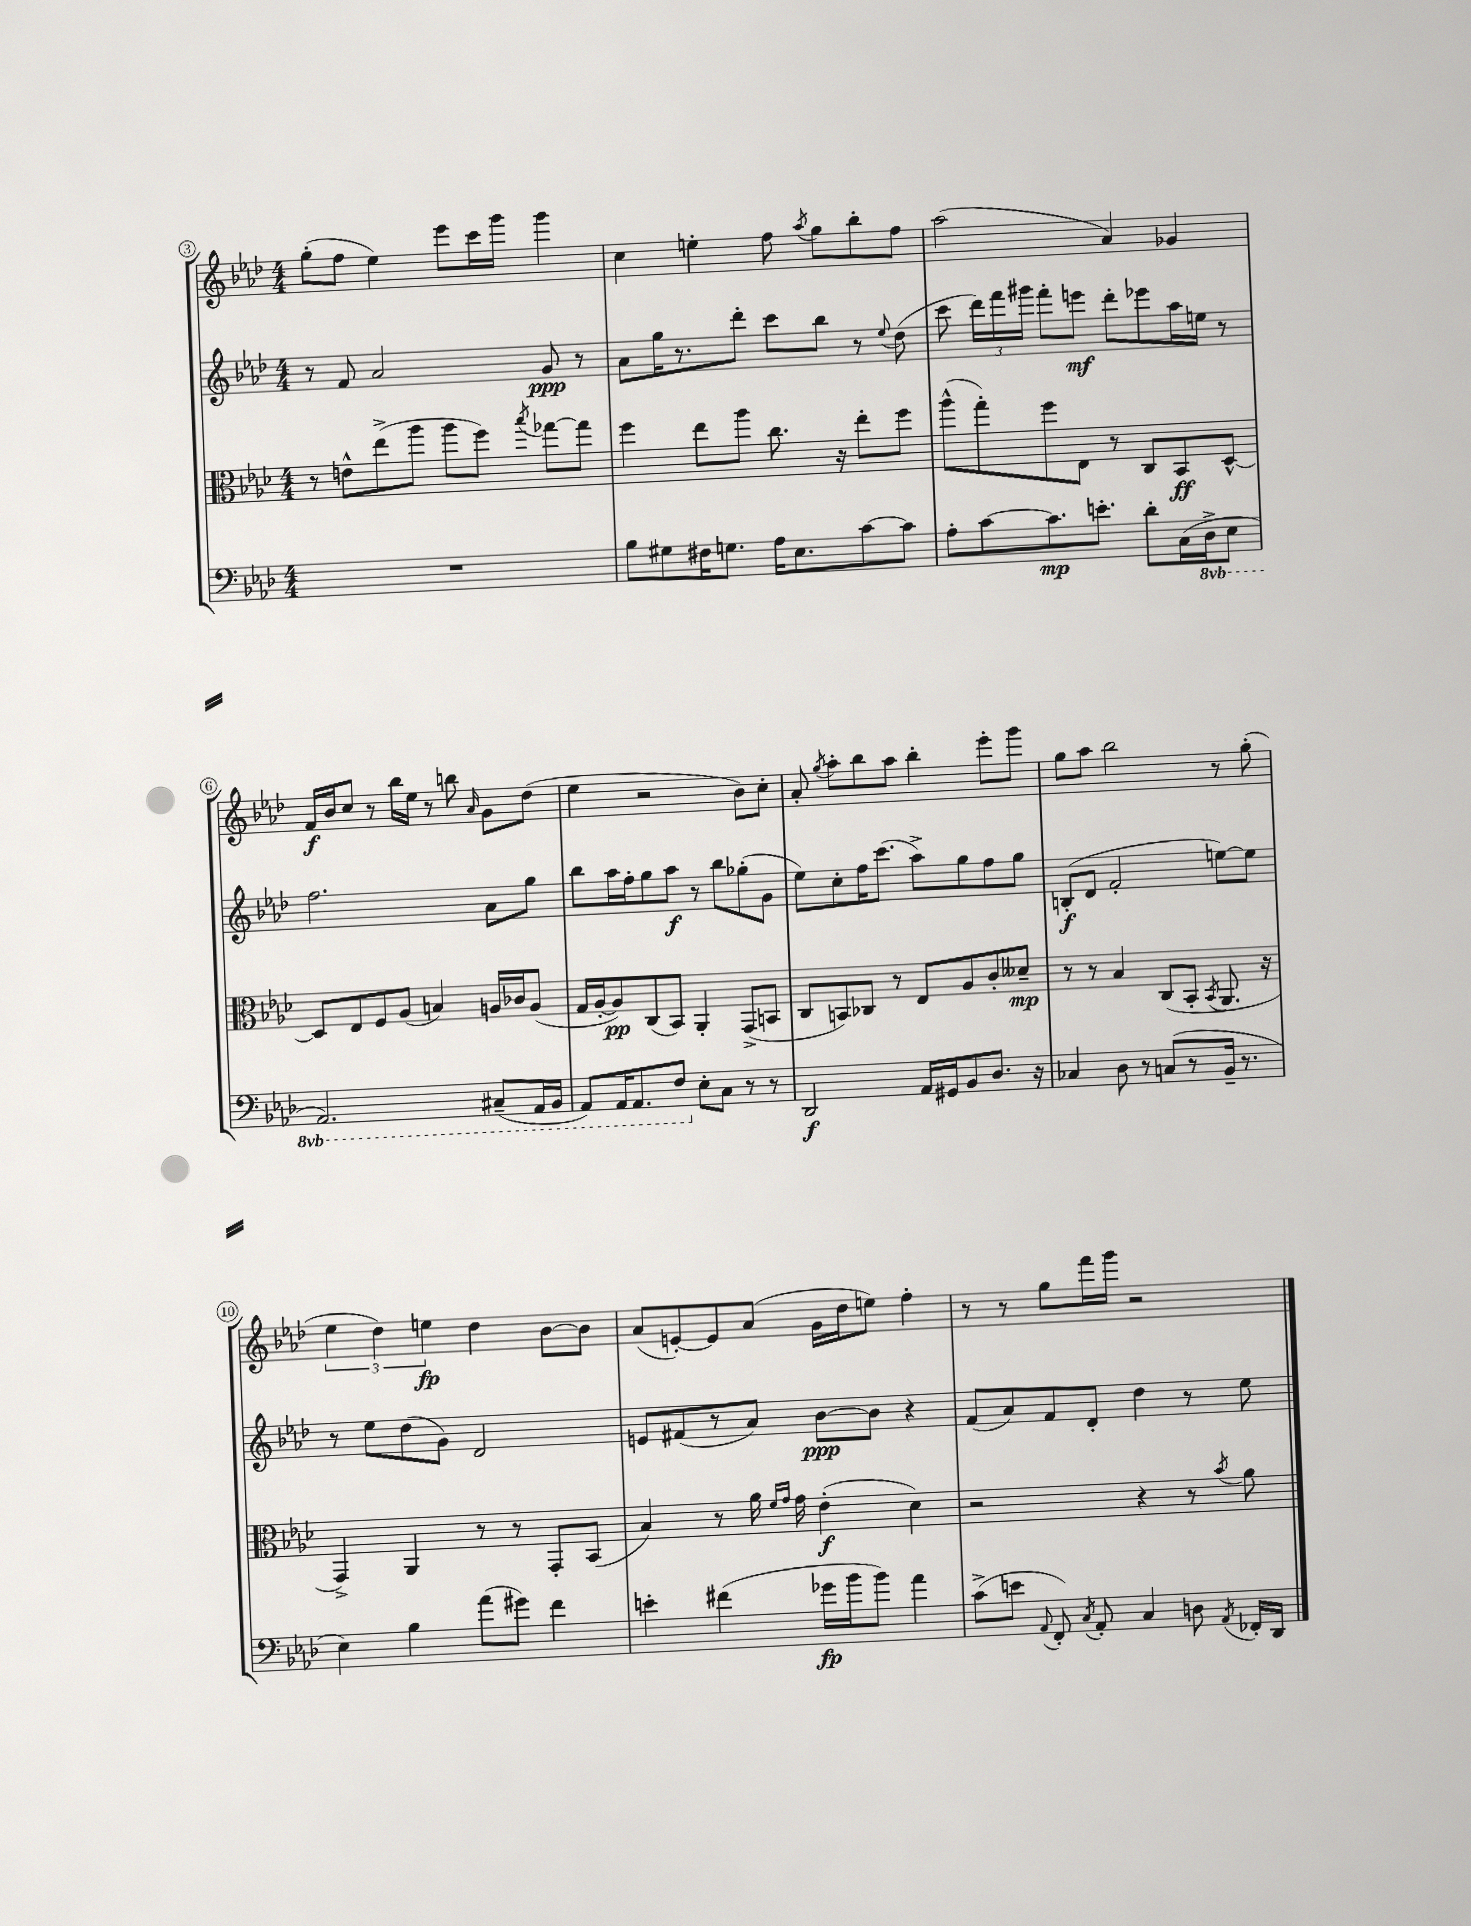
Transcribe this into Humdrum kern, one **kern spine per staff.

**kern	**kern	**kern	**kern
*staff4	*staff3	*staff2	*staff1
*clefF4	*clefC3	*clefG2	*clefG2
*k[b-e-a-d-]	*k[b-e-a-d-]	*k[b-e-a-d-]	*k[b-e-a-d-]
*M4/4	*M4/4	*M4/4	*M4/4
1r	8r	8r	(8gg'\L
.	8e^^\L	8f/	8ff\J
.	(8ee-^\	2a-/	4ee-\)
.	8aa-\J	.	.
.	8aa-\L	.	8eee-\L
.	8ff\J)	.	16ccc\L
.	.	.	16ggg\JJ
.	8qbb-/	.	.
.	[8gg-\L	8g/	4ggg\
.	8gg-\]J	8r	.
=	=	=	=
8B-\L	4ff\	8a-\L	4cc\
8G#\	.	16gg\K	.
.	.	8.r	.
16F#\K	8ee-\L	.	4ee'\
8.G\J	.	.	.
.	8aa-\J	8ddd-'\J	.
16A-\LK	8.cc\	8ccc\L	8ff\
8.E-\	.	.	.
.	.	.	8qaa-/
.	.	8bb-\J	8gg\L
.	16r	.	.
[8c\	8ee-'\L	8r	8bb-'\
.	.	8qqee-/	.
8c\]J	8ff\J	(8dd-\	8ff\J
=	=	=	=
8A-'\L	(8aa-^^\L	8ccc\	(2aa-\
[8c\	8gg'\)	24ddd-\LL)	.
.	.	24fff\	.
.	.	24ggg#\JJ	.
8.c\]	8ff\	8fff'\L	.
.	8E-\J	8eee\J	.
8.e'\J	.	.	.
.	8r	8ddd-'\L	4a-/)
8d-'\L	8C/L	8eee-\	.
(16C\L	8BB-/	16aa-\L	4g-/
16DD-^\J	.	16ee\JJ	.
8EE-\J	[8D-^^/J	8r	.
=	=	=	=
2.AAA-/)	8D-/]L	2.ff\	16f/LL
.	.	.	16b-/J
.	8E-/	.	8cc/J
.	8F/	.	8r
.	(8A-/J	.	16bb-\LL
.	.	.	16ee-\JJ
.	4B/)	.	8r
.	.	.	8bb\
.	.	.	16qqa-/
(8CC#~/L	16A/LL	8a-\L	8g\L
.	16c-/J	.	.
16AAA-/L	(8A/J	8gg\J	(8dd-\J
16BBB-/JJ	.	.	.
=	=	=	=
8AAA-/L)	16G/LL	8bb-\L	4ee-\
.	[16A-'/J	.	.
16AAA-/K	8A-/])	16aa-\L	.
8.AAA-/	.	16ff'\J	.
.	(8C/	8gg\	2r
8FF/J	8BB-/J)	8aa-\J	.
8E-'\L	4AA-'/	8r	.
8C\J	.	8bb-\L	.
8r	(8GG^/L	(8gg-'\	8b-\L)
8r	8BB/J	8g\J	8cc'\J
=	=	=	=
2DD-/	8C/L	8ee-\L)	8a-'/
.	.	.	8qgg/
.	8BB/)	8cc'\	8aa-'\L
.	8C-/J	16ff\K	8bb-\
.	.	(8.ccc\J	.
.	8r	.	8aa-\J
16AA-/LL	8E-/L	8aa-^\L)	4bb-'\
16GG#/J	.	.	.
8BB-/	8A-/	8gg\	.
8.D-/J	8c'/	8ff\	8eee-'\L
.	8d--~/J	8gg\J	8ggg\J
16r	.	.	.
=	=	=	=
4C-/	8r	(8B'/L	8gg\L
.	8r	8d-/J	8aa-\J
8D-\	4B-/	2f'/	2bb-\
8r	.	.	.
(8C/L	(8C/L	.	.
8r	8BB-'/J	.	.
.	8qBB-/	.	.
16BB-~/Jk	8.AA-/	[8ee\L)	8r
8.r	.	.	.
.	.	8ee\]J	(8gg'\
.	16r	.	.
=	=	=	=
4E-\)	4GG^/)	8r	6ee-\
.	.	8ee-\L	.
.	.	.	6dd-\)
4B-\	4AA-/	(8dd-\	.
.	.	.	6ee\
.	.	8g\J)	.
(8a-\L	8r	2d-/	4dd-\
8g#\J)	8r	.	.
4f\	8GG'/L	.	[8b-\L
.	(8BB-/J	.	8b-\]J
=	=	=	=
4e'\	4B-/)	8e/L	(8a-/L
.	.	(8f#/	[8e'/)
(4f#\	8r	8r	8e/]
.	16a-\	8a-/J)	(8a-/J
.	16qqf/LL	.	.
.	16qqg/JJ	.	.
.	16g\	.	.
16g-\LL	(4e-'\	[8b-\L	16g\LL
16b-\J	.	.	16dd-\J
8b-\J)	.	8b-\]J	8ee\J)
4a-\	4d-\)	4r	4ff'\
=	=	=	=
(8c^\L	2r	(8f/L	8r
8e\J	.	8a-/)	8r
8qqAA-/	.	.	.
8FF'/)	.	8f/	8gg\L
8qC/	.	.	.
8AA-'/	.	8d-'/J	16fff\L
.	.	.	16ggg\JJ
4C/	4r	4dd-\	2r
8D\	8r	8r	.
8qAA-/	8qb-/	.	.
16FF-'/LL	8a-\	8ee-\	.
16DD-/JJ	.	.	.
==	==	==	==
*-	*-	*-	*-
